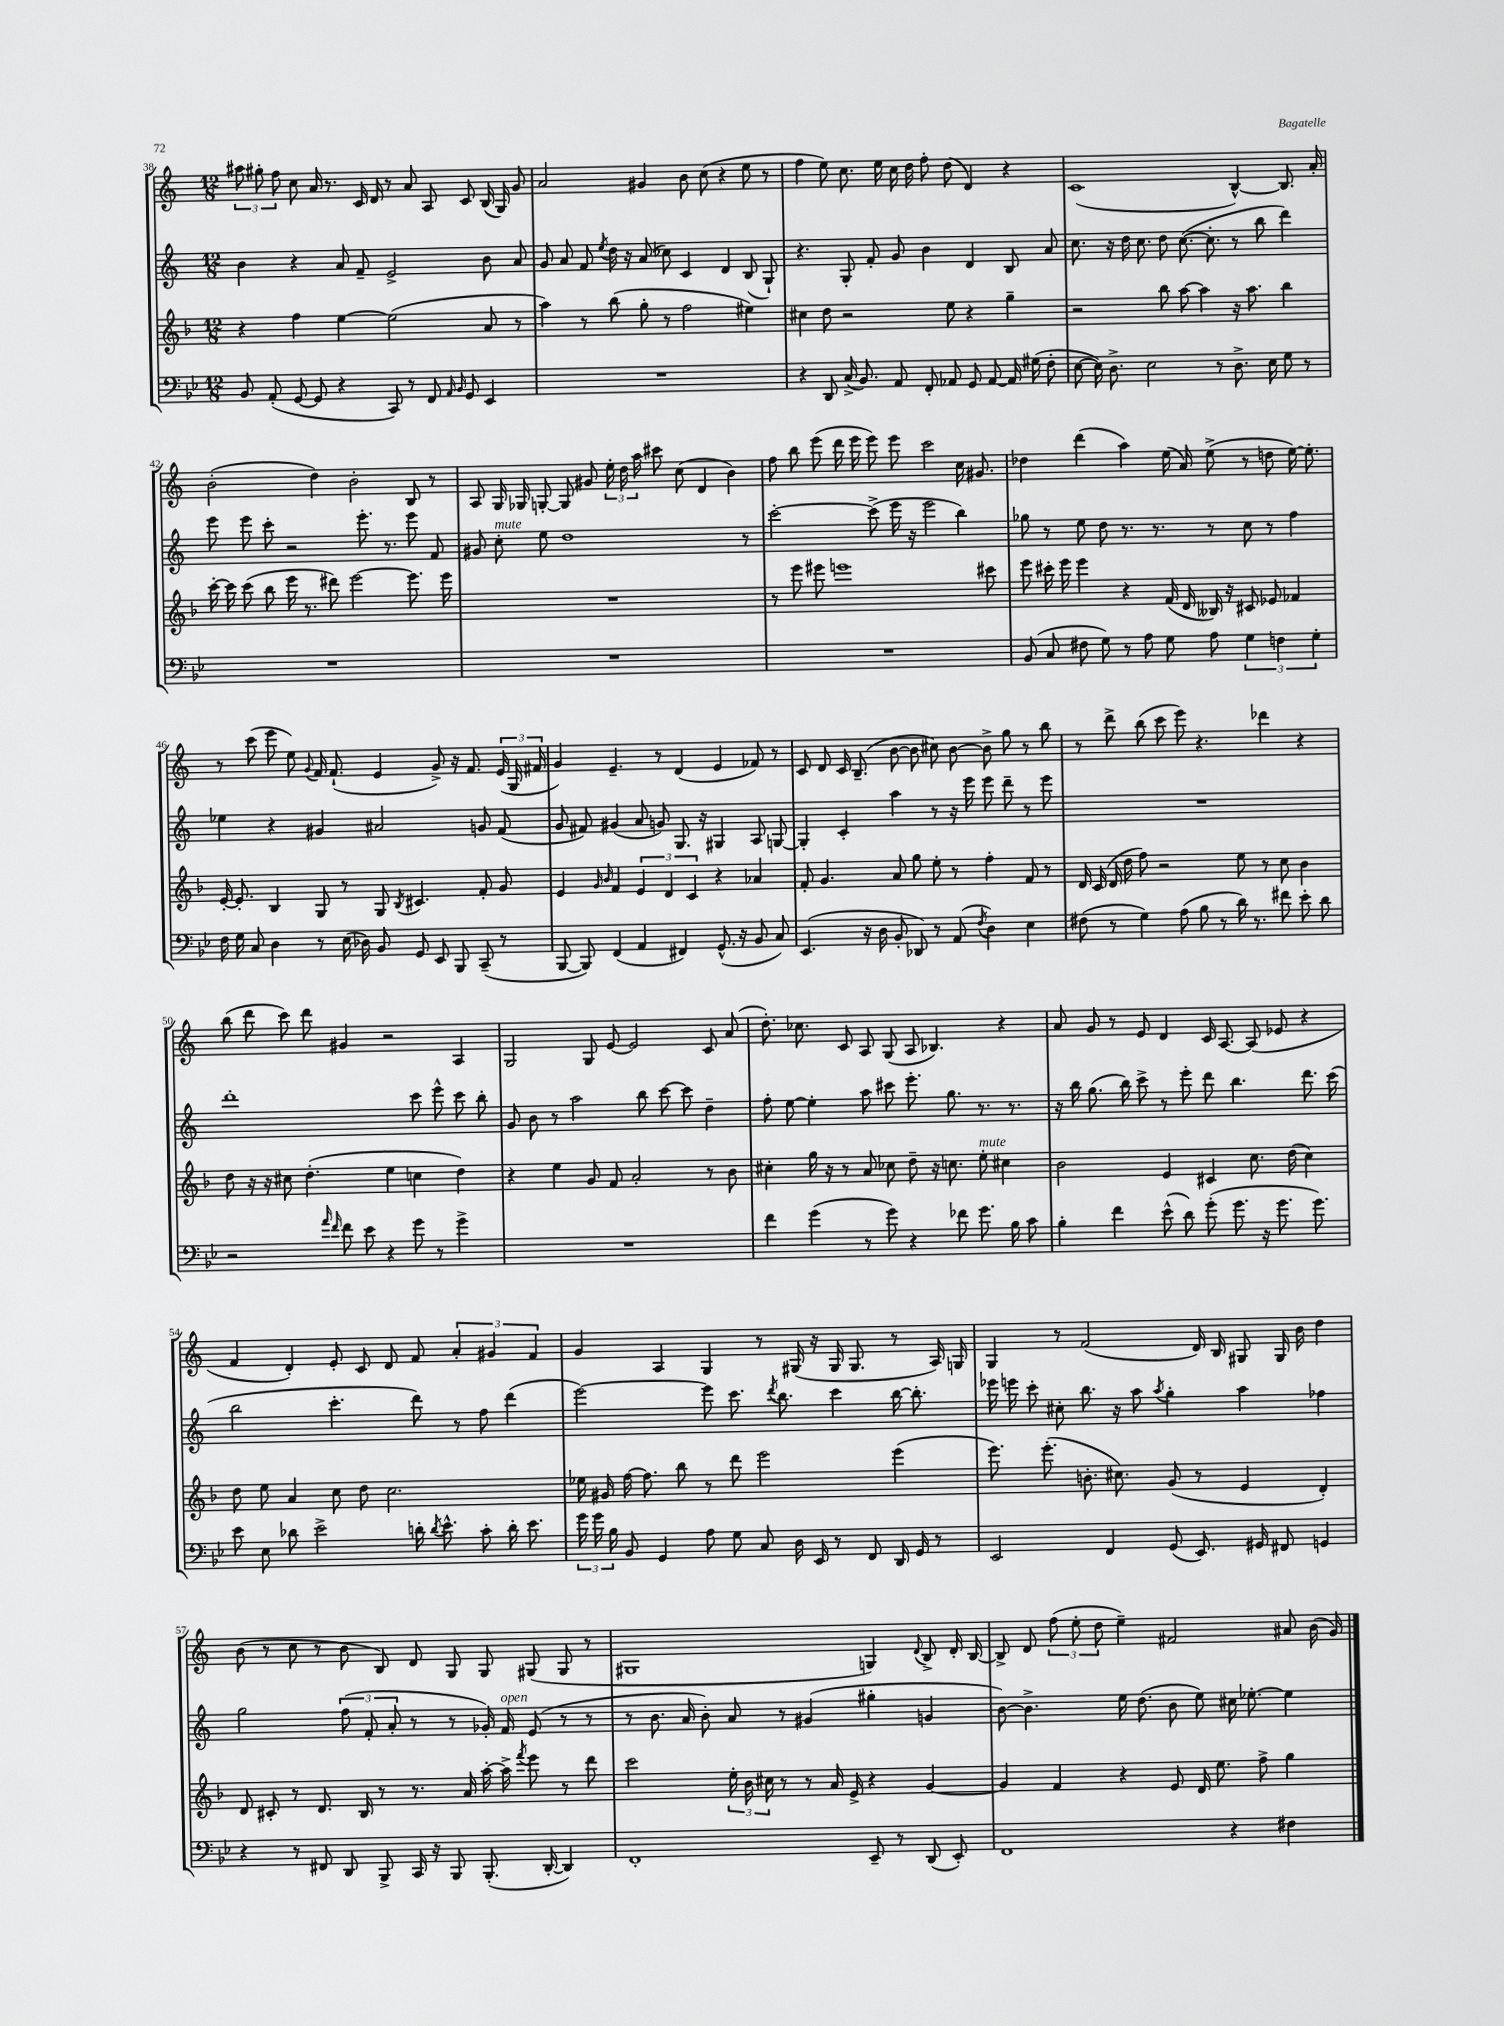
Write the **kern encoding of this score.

**kern	**kern	**kern	**kern
*part4	*part3	*part2	*part1
*staff4	*staff3	*staff2	*staff1
*clefF4	*clefG2	*clefG2	*clefG2
*k[b-e-]	*k[b-]	*k[]	*k[]
*M12/8	*M12/8	*M12/8	*M12/8
=38	=38	=38	=38
8BB-/	4r	4b\	12aa#X\
.	.	.	12gg#X'\
(8AA'/	.	.	.
.	.	.	12ff\
[8GG/	4ff\	4r	8cc\
8GG/]	.	.	16a/
.	.	.	8.r
4r	[4ee\	8a/	.
.	.	8f~/	16c/
.	.	.	16d/
8CC/)	(2ee\]	2e^/	8r
8r	.	.	8a/
8FF/	.	.	8A/
16qqAA/	.	.	.
16qqBB-/	.	.	.
8GG/	.	.	8c/
4EE-/	8a/	8b\	(16B/
.	.	.	16G/)
.	8r	8a/	8g/
=39	=39	=39	=39
1.r	4aa\)	8g/	2a/
.	.	8a/	.
.	8r	8f/	.
.	.	8qee/	.
.	(8bb-\	16dd\	.
.	.	16r	.
.	8gg'\	(8a/	4g#X/
.	8r	8cc-X\)	.
.	2ff\	4c/	8b\
.	.	.	(8cc\
.	.	4d/	4r
.	4ee#X\)	(8B/	8ee\
.	.	8G`/)	8r
=40	=40	=40	=40
4r	4cc#X\	4.r	4ff\
8DD/	8dd\	.	8ee\)
(16C^/	2r	8G'/	8.cc\
8.BB-/)	.	.	.
.	.	8f'/	.
.	.	.	16ee\
8AA/	.	8g/	16cc\
.	.	.	16dd\
8FF'/	.	4b\	8ff'\
8AA-X/	8ee\	.	(8dd\
8GG/	4r	4d/	4d/)
[8AA-/	.	.	.
16AA-/]	4gg~\	8B/	4r
(16G#X\	.	.	.
8F'\	.	8a/	.
=41	=41	=41	=41
[8E-\	2r	8.cc\	(1c
16E-\])	.	.	.
8.D^\	.	16r	.
.	.	16dd\	.
.	.	8.cc\	.
2E-\	.	.	.
.	8bb-\	8dd\	.
.	[8aa\	([8.cc\	.
.	4aa\]	.	.
.	.	8.cc'\]	.
8r	.	.	.
8.D^\	16r	8r	[4B^^/)
.	8.aa\	.	.
.	.	8bb\	.
16E-\	.	.	.
8G\	4bb-\	4ddd\)	8.B/]
8r	.	.	.
.	.	.	16a'/
!!LO:LB:g=z
=42	=42	=42	=42
1.r	[16ccc'\	8eee\	(2b'\
.	16ccc\]	.	.
.	(8ccc\	8eee\	.
.	8bb-\	8ccc'\	.
.	16eee\	2r	.
.	8.r	.	.
.	.	.	4dd\)
.	8ddd#X\)	.	.
.	[2eee\	.	2b'\
.	.	8.eee'\	.
.	.	8.r	.
.	8.eee\]	8eee\	8B/
.	.	8f/	8r
.	16eee\	.	.
=43	=43	=43	=43
1.r	1.r	8g#X/	8A/
!	!	!LO:TX:a:i:t=mute	!
.	.	8cc'\	16G/
.	.	.	16G-X/
.	.	8ee\	[8Gn'/
.	.	1dd	8G/]
.	.	.	8g#X/
.	.	.	24ee'\
.	.	.	24dd\
.	.	.	24aa\
.	.	.	8ccc#X\
.	.	.	(8cc\
.	.	.	4d/
.	.	.	4b\)
.	.	8r	.
=44	=44	=44	=44
1.r	8r	[2ccc'\	8ff\
.	8eee\	.	8bb\
.	8eee#X\	.	(8eee\
.	1eeen	.	16ddd\
.	.	.	16eee\
.	.	(8ccc^\]	8eee\)
.	.	16eee\	8eee\
.	.	16r	.
.	.	2eee\	2ccc\
.	.	4bb\)	16cc\
.	.	.	8.g#X/
.	8ccc#X\	.	.
=45	=45	=45	=45
(8BB-/	8eee\	8gg-X\	4dd-X\
8C/	16ccc#X'\	8r	.
.	16eee\	.	.
8F#X\	4eee\	8ee\	(4ddd\
8G\)	.	8dd\	.
8r	4r	8.r	4aa\)
8A\	.	.	.
.	.	8.r	.
8G\	(16f/	.	(16ee\
.	16d/	.	16a/)
8A\	16B--X/)	8r	(8ee^\
.	16r	.	.
6G\	8c#X/	8cc\	8r
.	8e-X/	8r	8ddn\
6Fn\	.	.	.
.	4f-X/	4ff\	[16ee\)
.	.	.	8.ee'\]
6G'\	.	.	.
!!LO:LB:g=z
=46	=46	=46	=46
16F\	[16e'/	4ee-X\	8r
16G\	8.e'/]	.	.
8C/	.	.	(8ccc\
4D\	4B-/	4r	8eee\
.	.	.	8ee\)
.	.	.	8qqg/
8r	8G/	4g#X/	16f/
.	.	.	(8.f`/
(16E-\	8r	.	.
16D-X\)	.	.	.
8BB-/	8G/	2a#X/	4e/
.	8qB-/	.	.
8GG/	4.c#X/	.	.
8EE-/	.	.	8g^/)
8BBB-/	.	.	16r
.	.	.	8.f/
(8CC~/	8f'/	8gn/	.
8r	8g/	(8f/	(24e/
.	.	.	24G/
.	.	.	24f#X/
=47	=47	=47	=47
[8BBB-/	4e/	8g/	4g/)
8BBB-/])	.	8f#X/)	.
.	16qqg/	.	.
.	16qqb-/	.	.
(4FF/	4f/	(4g#X/	4.e~/
4AA/	6e/	8a/	.
.	.	8gn/)	8r
.	6d/	.	.
4FF#X/)	.	8.G/	(4d/
.	6c/	.	.
.	.	16r	.
(8.GG^^/	4r	4G#X/	4e/
16r	.	.	.
8BB-/	4a-X/	8A/	8f-X/)
8C/)	.	[8Gn/	8r
=48	=48	=48	=48
(4.EE-/	8f'/	4G'/]	8c/
.	4.g/	.	8d/
.	.	4c'/	16c/
.	.	.	(8.B~/
16r	.	.	.
16D\	.	.	.
8BB-'/	8a/	4aa\	[8b\
8DD-X/)	8gg\	.	8b\]
8r	8ee'\	8r	8cc#X\)
(8AA/	8r	16r	[8b\
.	.	16eee\	.
8qF/	.	.	.
4D\)	4ff'\	8eee\	8b^\]
.	.	8ddd~\	8gg\
4E-\	8f/	8r	8r
.	8r	8eee\	8bb\
=49	=49	=49	=49
(8F#X\	16d/	1.r	8r
.	(16c/	.	.
8r	16d/	.	8ddd^\
.	16dd\	.	.
4G\)	8ff\)	.	(8bb\
.	2r	.	8ccc\
(8A\	.	.	8eee\)
8B-\	.	.	4.r
8r	.	.	.
16d\)	8ee\	.	.
8.r	.	.	.
.	8r	.	4ddd-X\
8f#X\	8cc\	.	.
8e-'\	4b-\	.	4r
8d\	.	.	.
!!LO:LB:g=z
=50	=50	=50	=50
2r	8dd\	1ddd'	(8bb\
.	16r	.	8ddd\
.	16r	.	.
.	8cc#X\	.	8ccc\)
.	(4.dd'\	.	8ddd\
16qqa/	.	.	.
16qqf/	.	.	.
8f\	.	.	4g#X/
8e-\	.	.	.
4r	4ee\	.	2r
8g\	4ccn\	8ccc\	.
8r	.	8eee^^\	.
4g^\	4dd\)	8ccc\	4A/
.	.	8bb'\	.
=51	=51	=51	=51
1.r	4r	8g/	2G/
.	.	8b\	.
.	4ee\	8r	.
.	.	2aa\	.
.	8g/	.	8G/
.	8f/	.	[8e/
.	2a'/	.	2e/]
.	.	8bb\	.
.	.	[8ccc\	.
.	.	8ccc\]	.
.	8r	4dd~\	8c/
.	8b-\	.	(8a/
=52	=52	=52	=52
4f\	4cc#X'\	8ff'\	8.dd'\)
.	.	[8ee\	.
.	.	.	8.cc-X\
(4g\	16gg\	4ee'\]	.
.	16r	.	.
.	8r	.	8c/
8r	8a/	8aa\	8A/
8g\)	8cc-X\	8ccc#X\	(8G/
4r	8dd~\	8.eee'\	8A/
.	16r	.	4.B-X/)
.	8.ccn\	8.gg\	.
8f-X\	.	.	.
!	!LO:TX:a:i:t=mute	!	!
8.g\	8ee'\	8.r	.
.	4cc#X\	.	4r
16B-\	.	8.r	.
8c\	.	.	.
=53	=53	=53	=53
4B-'\	2b-\	16r	8a/
.	.	16bb\	.
.	.	(8.gg\	8g/
4f\	.	.	8r
.	.	16bb\)	.
.	.	8ccc^\	8e/
(8e-^^\	4e/	8r	4d/
8d\)	.	8eee'\	.
(8g'\	4c#X/	8ddd\	16c/
.	.	.	[8.A/
8.g\	.	4.bb\	.
.	8.cc\	.	(8A/]
16r	.	.	.
8.g\	.	.	8e-X/
.	(16dd\	.	.
.	4cc\)	8.ddd\	4r
8.g\)	.	.	.
.	.	(16ccc\	.
!!LO:LB:g=z
=54	=54	=54	=54
8e-\	8dd\	2bb\	4f/
8E-\	8ee\	.	.
8d-X\	4a/	.	4d'/)
2e-^\	.	.	.
.	8cc\	4.ccc'\	8e'/
.	8dd\	.	8c/
.	2.cc\	.	8d/
16dn'\	.	8ddd\)	8f/
8qd/	.	.	.
8.e-^^\	.	.	.
.	.	8r	6a'/
8c'\	.	8ff\	.
.	.	.	6g#X/
16d'\	.	(4ddd\	.
8.e-\	.	.	.
.	.	.	6f/
=55	=55	=55	=55
24g\	16ee-X\	[2eee\)	4g/
24g\	.	.	.
.	16g#X/	.	.
24B-\	.	.	.
8BB-/	[16ff\	.	.
.	8.ff\]	.	.
4GG/	.	.	4A/
.	8bb-\	.	.
8A\	8r	8eee\]	4G/
8G\	8ddd\	8.ccc\	.
8C/	2eee\	.	8r
.	.	8qddd/	.
.	.	8.bb\	.
16D\	.	.	(16G#X/
16EE-/	.	.	16r
8r	.	4ccc\	16G#/
.	.	.	8.G#/
8FF/	.	.	.
16DD/	(4eee\	[16bb\	8r
16GG/	.	8.bb'\]	.
8r	.	.	16A/)
.	.	.	16Gn/
=56	=56	=56	=56
2EE-/	8.eee\)	16eee-X\	4G/
.	.	16eeen\	.
.	.	8ccc'\	.
.	(8.eee'\	.	.
.	.	8cc#X'\	8r
.	8.bn'\	8.bb\	(2f/
4FF/	.	.	.
.	8.cc#X\)	16r	.
.	.	8aa\	.
.	.	8qaa/	.
(8GG/	(8g/	4gg'\	.
8.EE-/)	8r	.	16d/)
.	.	.	16B/
.	4e/	4aa\	8G#X/
16GG#X/	.	.	.
8FF#X/	.	.	16G#/
.	.	.	16b\
4GGn/	4d'/)	4ff-X\	4dd\
!!LO:LB:g=z
=57	=57	=57	=57
4r	8d/	2gg\	(8b\
.	8c#X'/	.	8r
8r	8r	.	8cc\
8FF#X/	8.d/	.	8r
8DD/	.	(12ff\	8b\
.	16B-/	.	.
.	.	12f'/	.
8BBB-^/	8r	.	8B/)
.	.	12a'/	.
16CC/	8.r	8r	8d/
16r	.	.	.
8BBB-/	.	8r	8G/
.	16a/	.	.
(8.BBB-'/	[16aa'\	16g-X'/)	8G/
!	!	!LO:TX:a:i:t=open	!
.	16aa^\]	16f/	.
.	8qfff/	.	.
.	8eee\	(8e/	(8G#X/
[16DD'/	.	.	.
4DD/])	8r	8r	8G#/
.	8ddd\	8r	8r
=58	=58	=58	=58
1FF'	2ccc\	8r	1G#X
.	.	8.b\	.
.	.	16a/	.
.	.	8b'\)	.
.	24ee'\	8a/	.
.	24b-\	.	.
.	24cc#X\	.	.
.	8r	8r	.
.	8r	(4g#X/	.
.	16a/	.	.
.	16e^/	.	.
8EE-~/	4r	4gg#X'\	4Gn/)
8r	.	.	.
.	.	.	8qqd/
(8DD/	[4g/	4gn/	8B^/
8EE-'/)	.	.	16d'/
.	.	.	[16B/
=59	=59	=59	=59
1FF	4g/]	[8b\)	8B^/]
.	.	4.b^\]	8d/
.	4f/	.	(12ff\
.	.	.	12ee'\
.	.	.	12dd\
.	4r	16ee\	4ee~\)
.	.	(8.dd\	.
.	8e/	8b\	2f#X/
.	16d/	8ee\)	.
.	8.ee\	.	.
4r	.	16cc#X\	.
.	.	[8.ee-X'\	.
.	8ff^\	.	.
4F#X\	4gg\	4ee-\]	8a#X/
.	.	.	(16b\
.	.	.	16g/)
==	==	==	==
*-	*-	*-	*-
